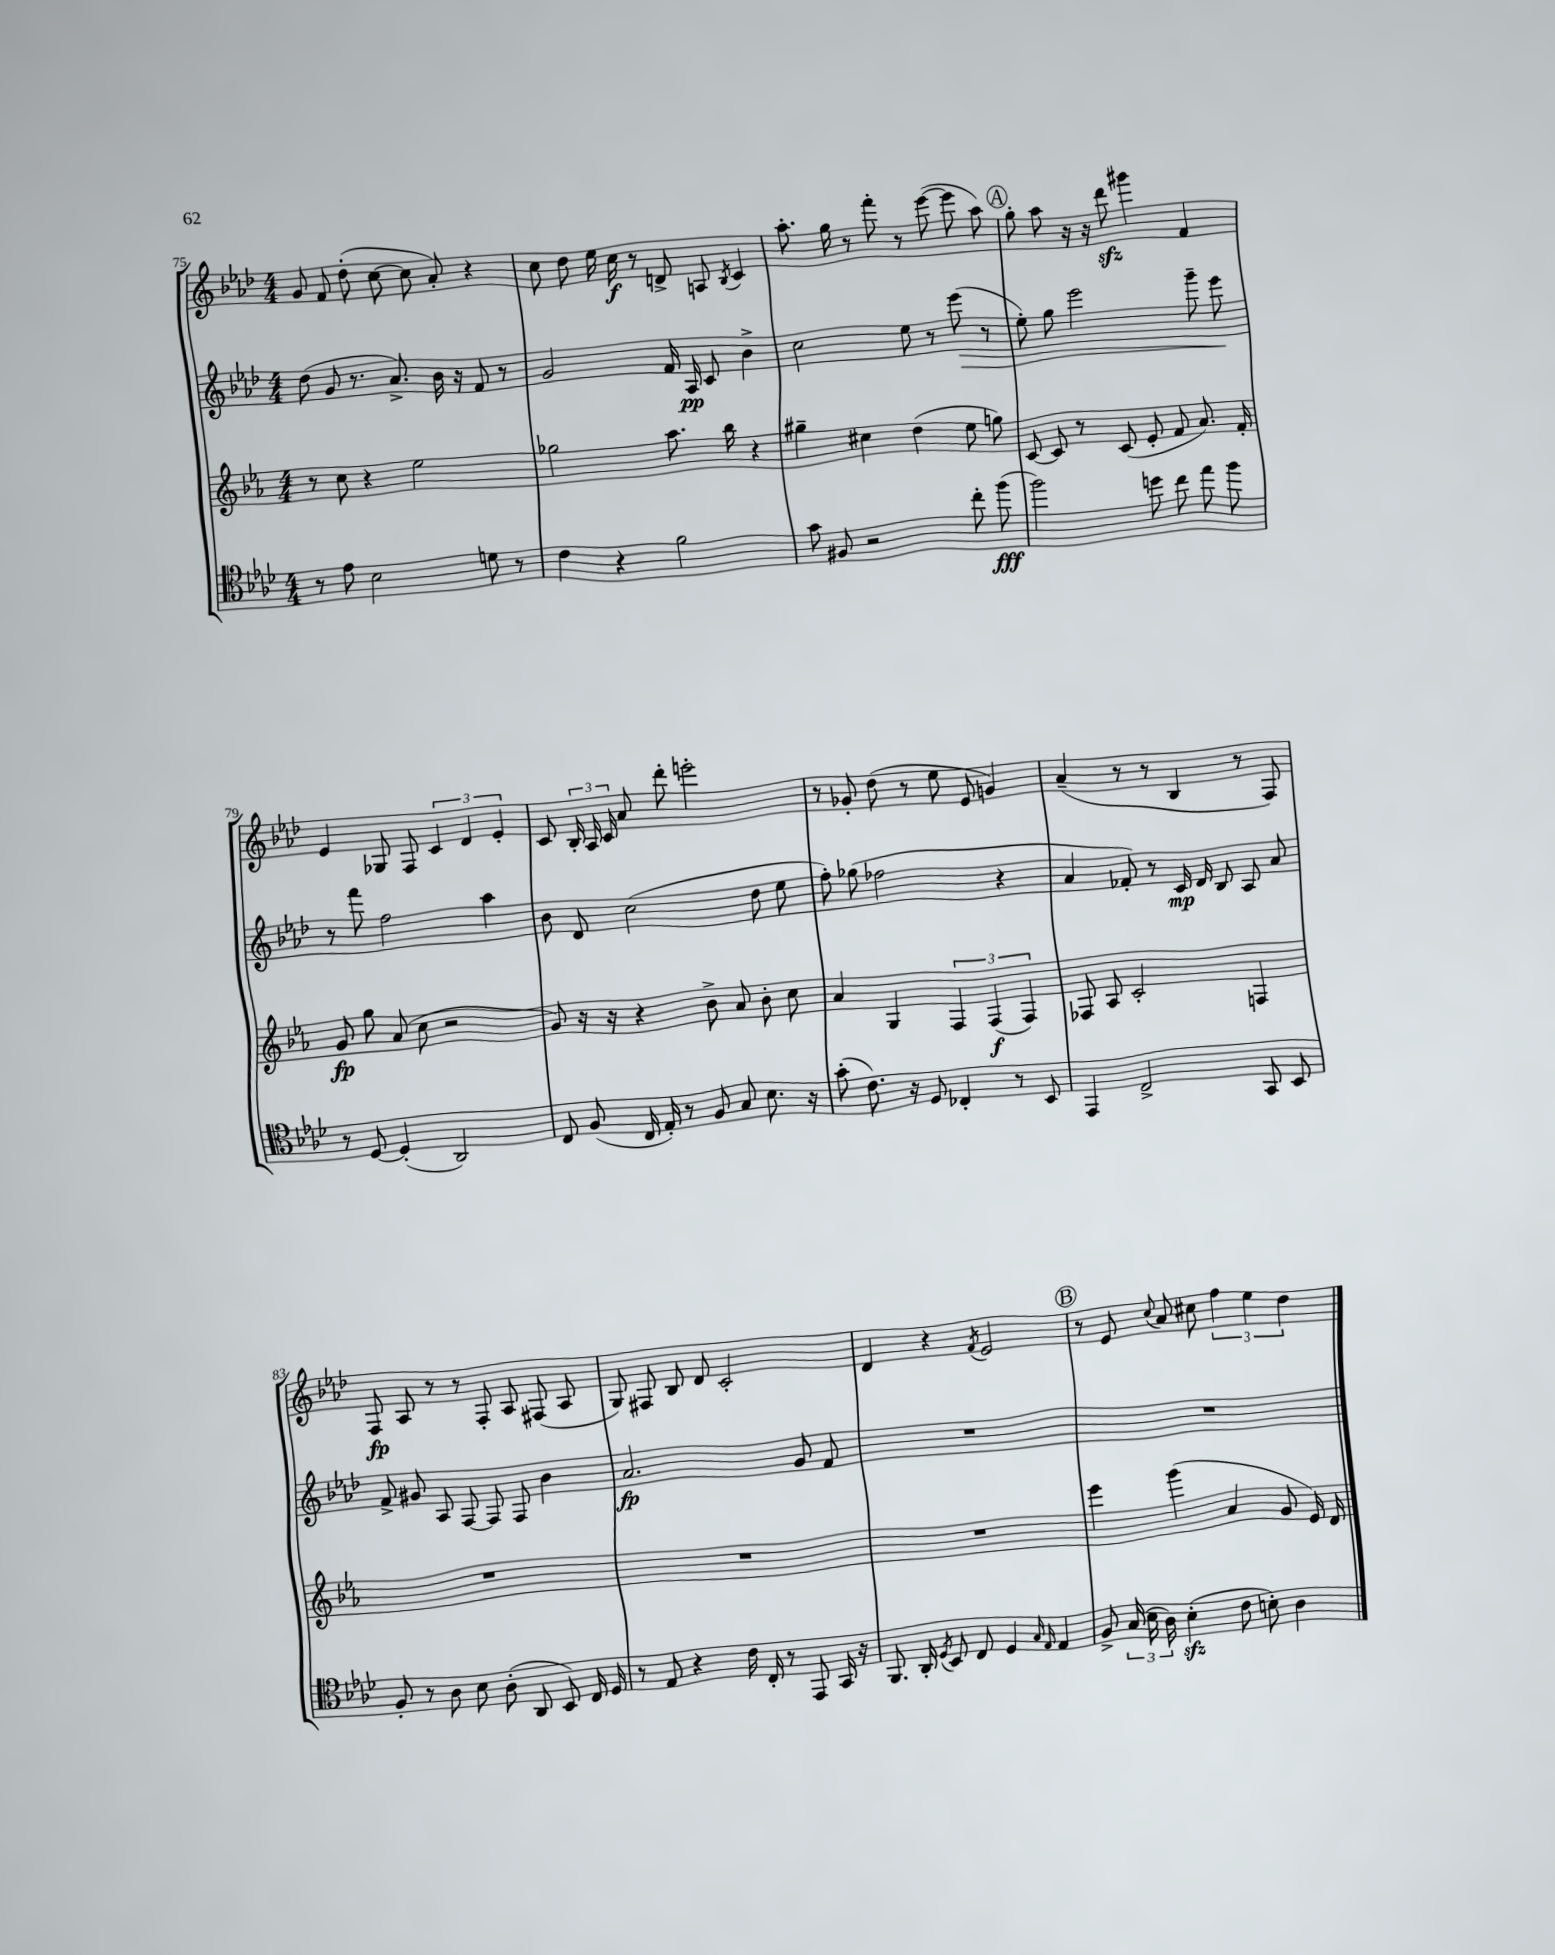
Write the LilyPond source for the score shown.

<<
\new StaffGroup <<
\new Staff = "s0" {
    \clef treble \key aes \major \numericTimeSignature \time 4/4
    \autoBeamOff g'8 f'8 des''8-.( c''8~ c''8 aes'8-.) r4 |
    c''8 des''8 ees''16 c''16\f r8 d'8-> a8 \acciaccatura { bes8 } c'4 |
    aes''8.-. g''16 r8 f'''8-. r8 ees'''8~( ees'''8 aes''8) |
    \mark \markup { \circle "A" } g''8-. aes''8 r16 r16 des'''8\sfz gis'''4 f'4 |
    ees'4 ges8 f8 \tuplet 3/2 { c'4 des'4 ees'4-. } |
    c'8 \tuplet 3/2 { bes16-. aes16 c'16 } aes'8 des'''8-. e'''2-. |
    r8 ges'8-. des''8( r8 ees''8 ees'8 g'4) |
    aes'4--( r8 r8 bes4 r8 f8) |
    f8\fp aes8 r8 r8 f8-. aes8 fis8( aes8 |
    g8) fis8 bes8 des'8 c'2-. |
    des'4 r4 \acciaccatura { f'8 } ees'2 |
    \mark \markup { \circle "B" } r8 ees'8 \appoggiatura { c''8 } aes'8 cis''8 \tuplet 3/2 { f''4 ees''4 des''4 } \bar "|." |
}
\new Staff = "s1" {
    \clef treble \key aes \major \numericTimeSignature \time 4/4
    \autoBeamOff des''8( g'8 r8. aes'8.->) bes'16 r16 f'8 r8 |
    g'2 f'16 aes16\pp c'8 bes'4-> |
    c''2 ees''8 r8 ees'''8\>( r8 |
    \mark \markup { \circle "A" } ees''8-.) g''8 ees'''2 g'''8-- ees'''8\! |
    r8 f'''8 f''2 aes''4 |
    bes'8 des'8 c''2( des''8 ees''8 |
    f''8-.) ges''8( fes''2 r4 |
    aes'4 fes'8-.) r8 c'16\mp des'16 bes8 aes8 aes'8 |
    f'8-> gis'8 aes8 f8~ f8 f8 bes'4 |
    aes'2.\fp g'8 f'8 |
    R1 |
    \mark \markup { \circle "B" } R1 \bar "|." |
}
\new Staff = "s2" {
    \clef treble \key ees \major \numericTimeSignature \time 4/4
    \autoBeamOff r8 c''8 r4 ees''2 |
    ges''2 aes''8. bes''16 r4 |
    gis''4-- cis''4 d''4( ees''8 g''8) |
    \mark \markup { \circle "A" } c'8~ c'8 r8 c'8( ees'8-. f'8 aes'8.) f'16-. |
    g'8\fp g''8 aes'8( c''8 r2 |
    g'8) r16 r16 r4 bes'8-> aes'8 bes'8-. c''8 |
    aes'4 g4 \tuplet 3/2 { f4 f4\f( f4) } |
    fes8 aes8 c'2-. f4 |
    R1 |
    R1 |
    R1 |
    \mark \markup { \circle "B" } ees'''4 g'''4( aes'4 g'8 ees'16) d'16 \bar "|." |
}
\new Staff = "s3" {
    \clef tenor \key aes \major \numericTimeSignature \time 4/4
    \autoBeamOff r8 ees'8 bes2 d'8 r8 |
    c'4 r4 f'2 |
    g'8 fis8 r2 c''8-. f''8\fff( |
    \mark \markup { \circle "A" } f''2) d''8 c''8 ees''8 f''8 |
    r8 des8~ des4-.( aes,2) |
    c8 f8( c16 ees16-.) r8 f8 g8 bes8. r16 |
    g'8-.( c'8.) r16 des8 ces4-. r8 bes,8 |
    ees,4 c2-> g,8 bes,8 |
    f8-. r8 aes8 bes8 aes8-.( aes,8 bes,8) c16 des16 |
    r8 ees8 r4 c'16 c16-. r8 ees,8 g,16 r16 |
    f,8. aes,16-. \acciaccatura { des8 } bes,8 c8 des4 \grace { g16 ees16 } ees4 |
    \mark \markup { \circle "B" } f8-> \tuplet 3/2 { g16( bes16 aes16) } bes4-.\sfz( c'8 b8-.) aes4 \bar "|." |
}
>>
>>
\layout { \context { \Score currentBarNumber = #75 } }
